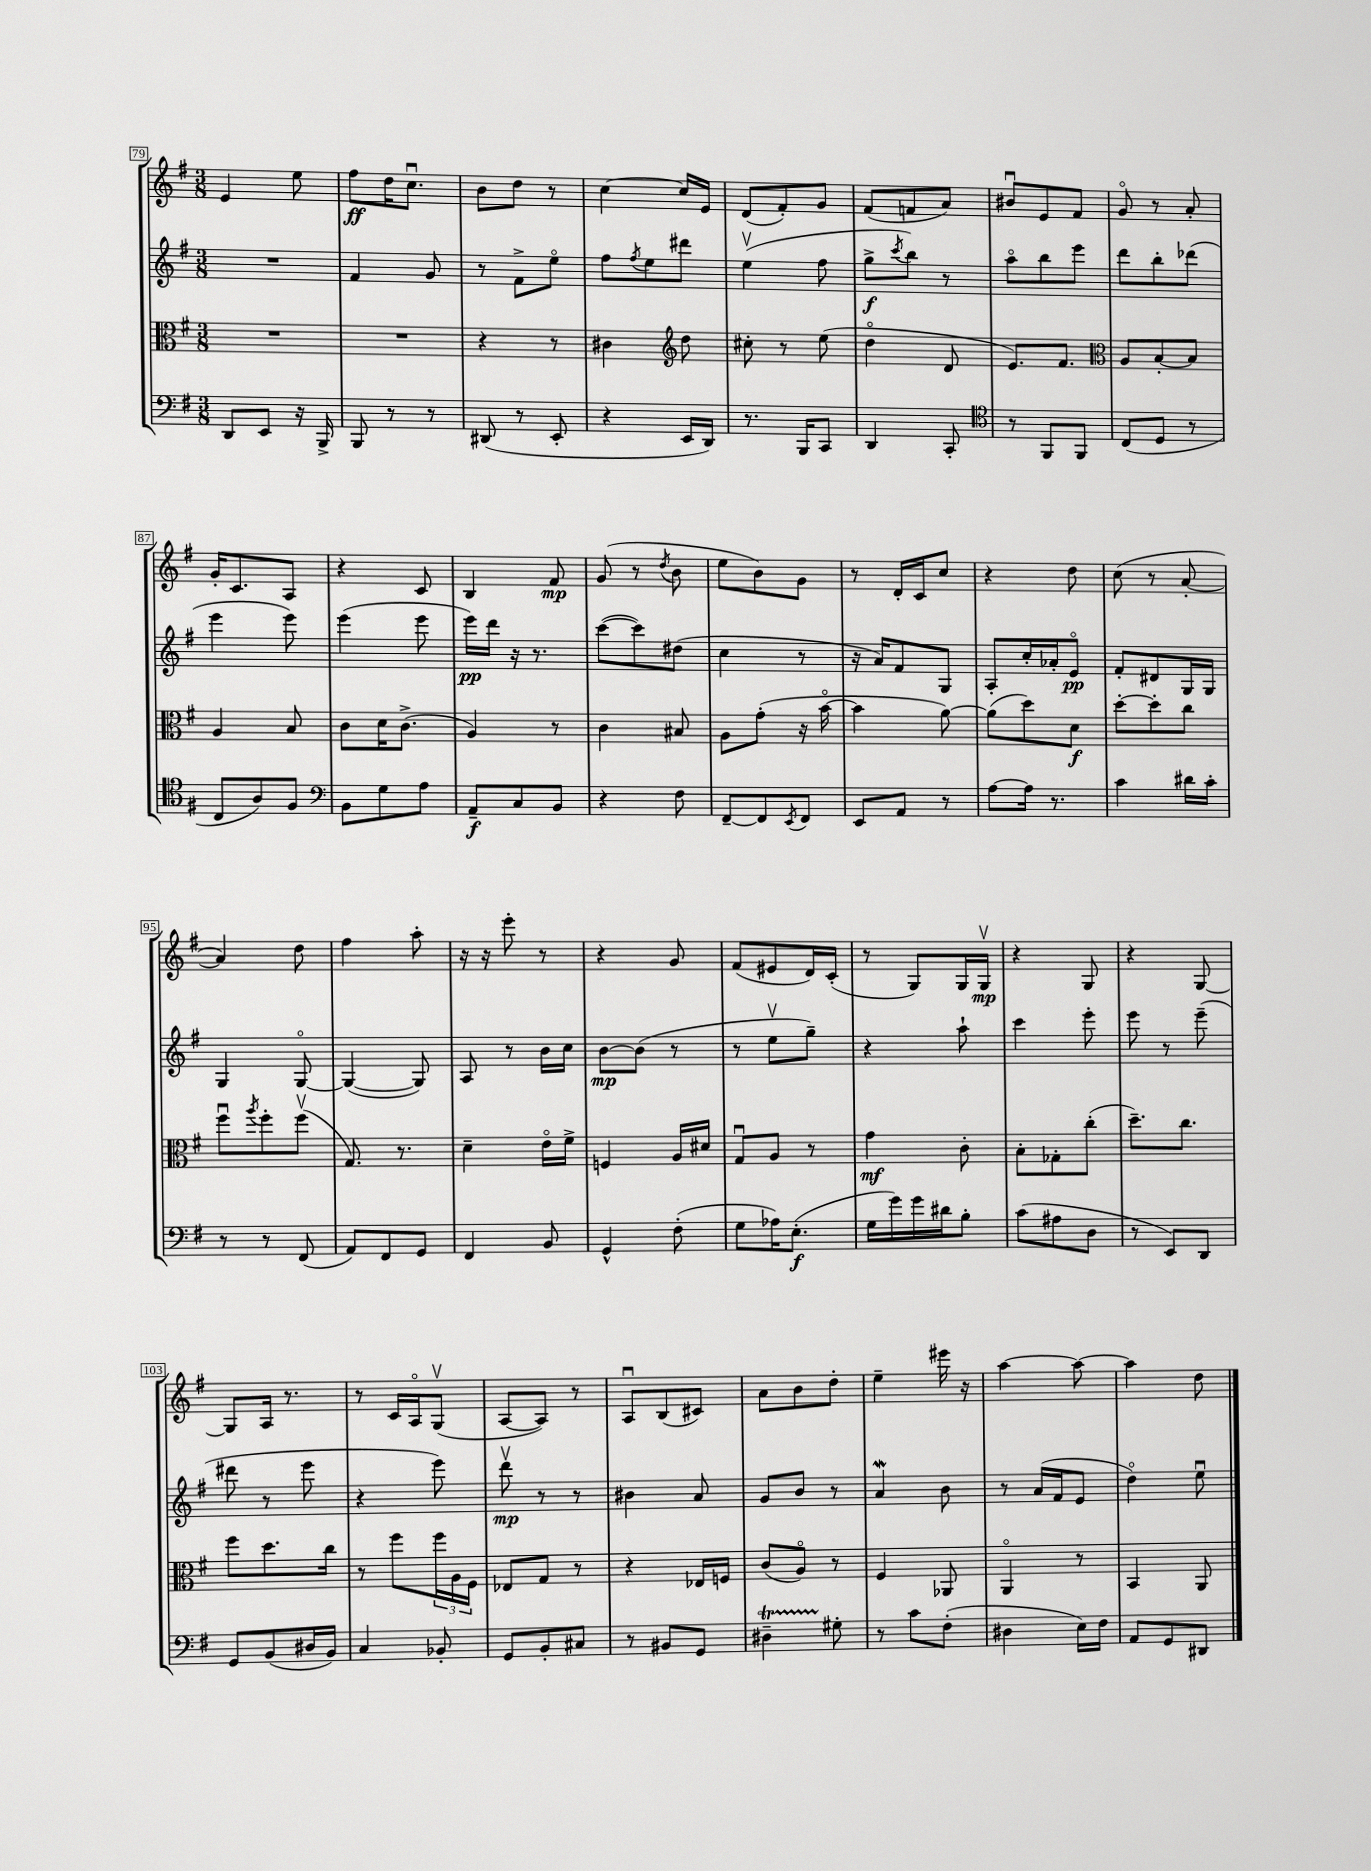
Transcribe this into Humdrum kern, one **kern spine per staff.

**kern	**kern	**kern	**kern
*staff4	*staff3	*staff2	*staff1
*clefF4	*clefC3	*clefG2	*clefG2
*k[f#]	*k[f#]	*k[f#]	*k[f#]
*M3/8	*M3/8	*M3/8	*M3/8
8DD	4.r	4.r	4e
8EE	.	.	.
16r	.	.	8ee
16BBB^	.	.	.
=	=	=	=
8BBB	4.r	4f#	8ff#
8r	.	.	16dd
.	.	.	8.ccu
8r	.	8g	.
=	=	=	=
(8DD#	4r	8r	8b
8r	.	8f#^	8dd
8EE'	8r	8eeo	8r
=	=	=	=
4r	4c#	8ff#	[4cc
.	.	8qff#	.
.	.	8ee	.
*	*clefG2	*	*
16EE	8dd	8ddd#	16cc]
16DD)	.	.	16e
=	=	=	=
8.r	8cc#'	(4eev	(8d
.	8r	.	8f#')
16BBB	.	.	.
8CC	(8ee	8ff#	8g
=	=	=	=
4DD	4ddo	8gg^	(8f#
.	.	8qccc	.
.	.	8bb)	8f
8CC'	8d	8r	8a)
=	=	=	=
*clefC4	*	*	*
8r	8.e)	8aao	8b#u
8FF#	.	8bb	8e
.	8.f#	.	.
8FF#	.	8eee	8f#
=	=	=	=
*	*clefC3	*	*
(8C	8A	8ddd	8go
8D	[8B'	8bb'	8r
8r	8B]	(8ddd-	8a'
=	=	=	=
8C	4A	4eee	16g'
.	.	.	8.c
8A)	.	.	.
8F#	8B	8eee)	8A
=	=	=	=
*clefF4	*	*	*
8BB	8c	(4eee	4r
8G	16d	.	.
.	(8.c^	.	.
8A	.	8eee	8c
=	=	=	=
8AA~	4A)	16eee)	4B
.	.	16ddd	.
8C	.	16r	.
.	.	8.r	.
8BB	8r	.	8f#
=	=	=	=
4r	4c	([8ccc	(8g
.	.	8ccc])	8r
.	.	.	8qdd
8F#	8B#	(8dd#	8b
=	=	=	=
[8FF#~	8A	4cc	8ee
8FF#]	(8g'	.	8b)
8qEE	.	.	.
8FF#	16r	8r	8g
.	[16bo	.	.
=	=	=	=
8EE	4b]	16r	8r
.	.	16a)	.
8AA	.	8f#	16d'
.	.	.	16c
8r	[8a)	8G	8cc
=	=	=	=
[8A	(8a]	8A'	4r
16A]	8dd)	16cc'	.
8.r	.	16a-'	.
.	8d	8eo	8dd
=	=	=	=
4c	[8dd'	8f#'	(8cc
.	8dd']	8d#	8r
16d#	8cc	16G	[8a'
16c'	.	16G	.
=	=	=	=
8r	8ff#u	4G	4a])
.	8qaa	.	.
8r	8ff#'	.	.
(8FF#	(8ff#v	[8Go	8dd
=	=	=	=
8AA)	8.G)	(4G_	4ff#
8FF#	.	.	.
.	8.r	.	.
8GG	.	8G])	8aa'
=	=	=	=
4FF#	4d~	8A	16r
.	.	.	16r
.	.	8r	8eee'
8BB	16eo	16b	8r
.	16f#^	16cc	.
=	=	=	=
4GG^^	4F	[8b	4r
.	.	(8b]	.
(8F#'	16A	8r	8g
.	16d#	.	.
=	=	=	=
8G	8Gu	8r	(8f#
16A-)	8A	8eev	8e#
(8.E'	.	.	.
.	8r	8gg~)	16d)
.	.	.	(16c'
=	=	=	=
16G	4g	4r	8r
16g)	.	.	.
16g	.	.	8G)
16d#	.	.	.
8B'	8c'	8aa`	16G
.	.	.	16Gv
=	=	=	=
(8c	8B'	4ccc	4r
8A#	8G-'	.	.
8D	(8cc'	8eee'	8G
=	=	=	=
8r	8.dd~)	8eee	4r
8EE)	.	8r	.
.	8.cc	.	.
8DD	.	(8eee~	[8G
=	=	=	=
8GG	8ff#	8ddd#	8G]
(8BB	8.dd	8r	16A
.	.	.	8.r
16D#	.	8eee	.
16BB)	16cc	.	.
=	=	=	=
4C	8r	4r	8r
.	8ff#	.	16c
.	.	.	16Ao
8BB-'	24ff#	8eee)	(8Gv
.	24A	.	.
.	24F#	.	.
=	=	=	=
8GG	8E-	8dddv	[8A
8BB'	8G	8r	8A])
8C#	8r	8r	8r
=	=	=	=
8r	4r	4b#	8Au
8BB#	.	.	(8B
8GG	16E-	8a	8c#)
.	16F	.	.
=	=	=	=
4D#~	(8c	8g	8a
.	8Ao)	8b	8b
8G#'	8r	8r	8dd'
=	=	=	=
8r	4F#	4a	4ee~
8c	.	.	.
(8F#'	8AA-	8b	16eee#
.	.	.	16r
=	=	=	=
4D#	4AAo	8r	[4aa
.	.	(16a	.
.	.	16f#	.
16E)	8r	8e	8aa_
16F#	.	.	.
=	=	=	=
8AA	4BB	4ddo)	4aa]
8GG	.	.	.
8DD#	8AA	8eeu	8dd
==	==	==	==
*-	*-	*-	*-
